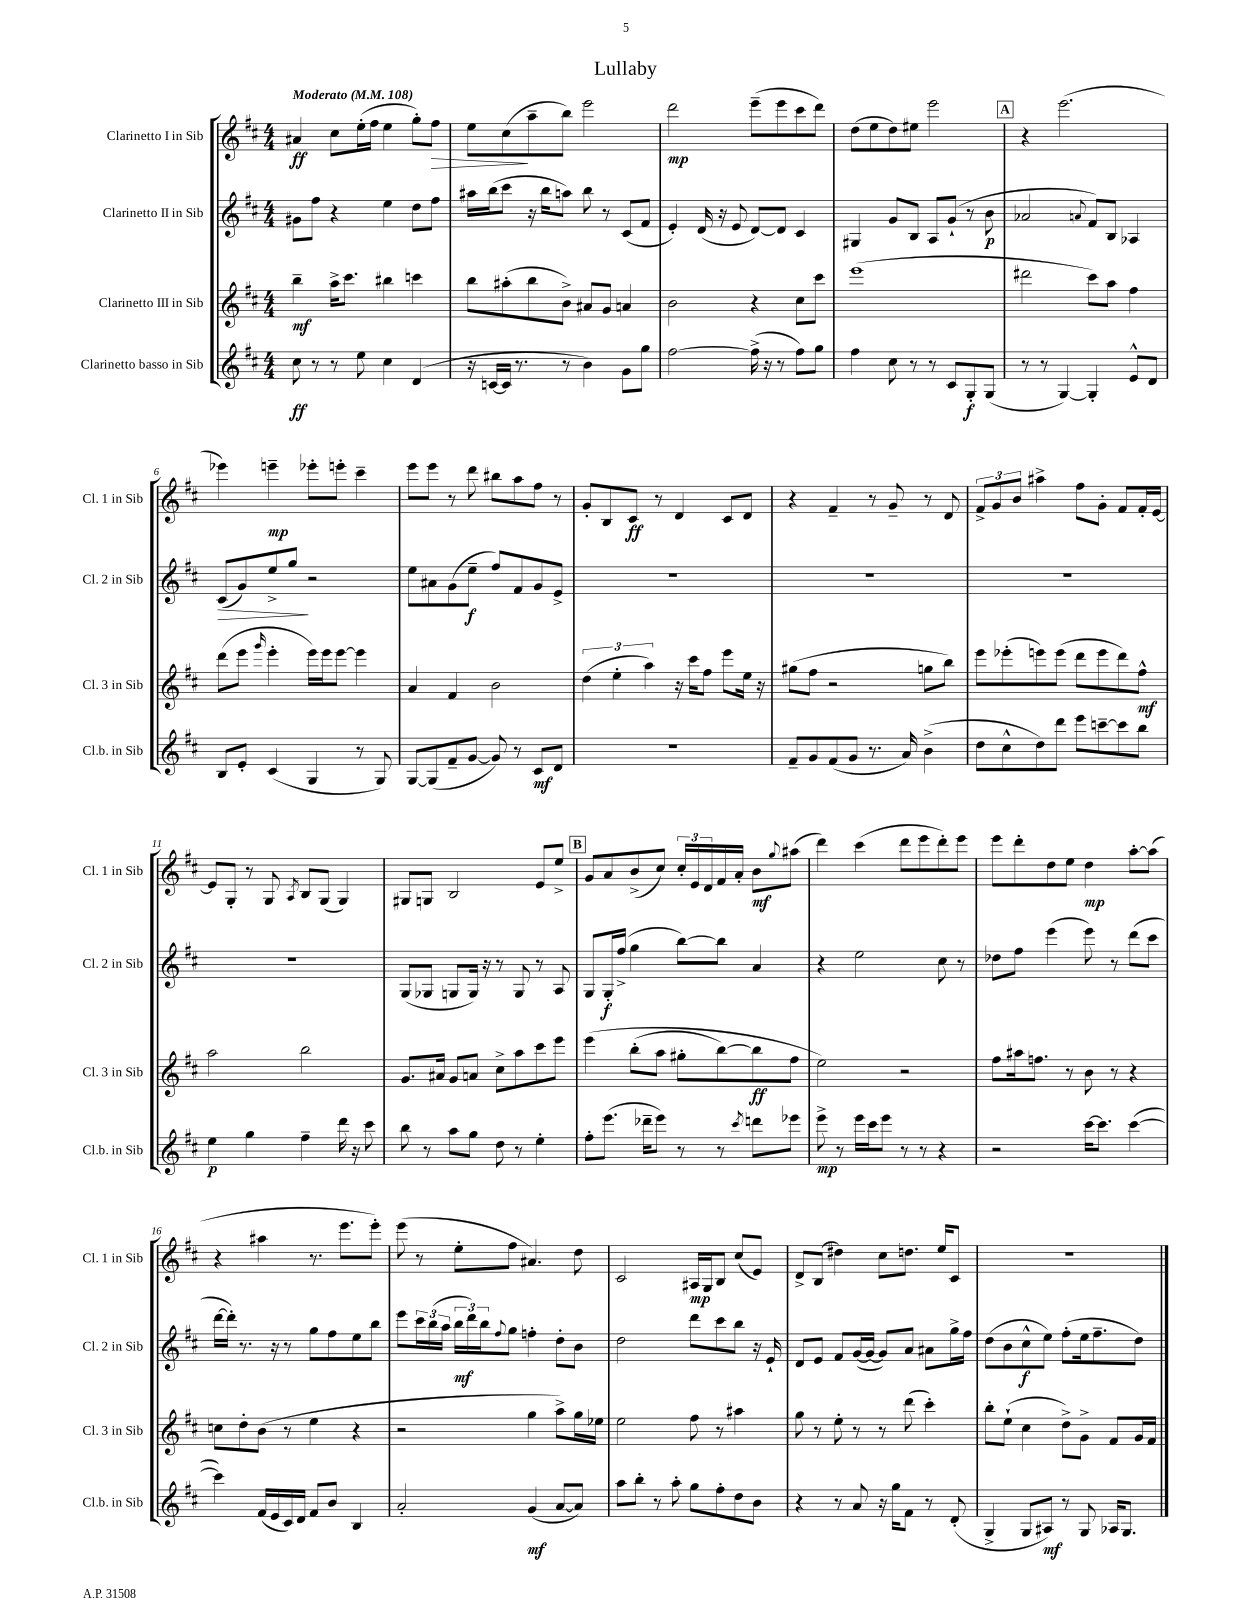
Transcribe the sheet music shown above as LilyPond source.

\header { title = "Lullaby" }
<<
\new StaffGroup <<
\new Staff = "s0" \with { instrumentName = "Clarinetto I in Sib" shortInstrumentName = "Cl. 1 in Sib" } {
    \clef treble \key d \major \numericTimeSignature \time 4/4 \tempo "Moderato" 4 = 108
    ais'4\ff cis''8 e''16-.( fis''16 e''4 g''8-.) fis''8\> |
    e''8 cis''8\!( a''8-- b''8) e'''2 |
    d'''2\mp e'''8--( e'''8 cis'''8 d'''8) |
    d''8( e''8 d''8) eis''8 e'''2 |
    \mark \markup { \box "A" } r4 e'''2.( |
    ees'''4) e'''4--\mp ees'''8-. e'''8-. cis'''4-- |
    e'''8 e'''8 r8 d'''8 bis''8 a''8 fis''8 r8 |
    g'8-. b8 cis'8\ff r8 d'4 cis'8 d'8 |
    r4 fis'4-- r8 g'8-- r8 d'8 |
    \tuplet 3/2 { fis'8-> g'8 b'8 } ais''4-> fis''8 g'8-. fis'8 fis'16-. e'16~ |
    e'8 g8-. r8 g8 \acciaccatura { a8 } b8 g8( g4) |
    gis8 g8 b2 e'8 e''8-> |
    \mark \markup { \box "B" } g'8 a'8 b'8->( cis''8) \tuplet 3/2 { cis''16-. e'16 d'16 } fis'16 a'16-. b'8\mf \appoggiatura { g''8 } ais''8( |
    d'''4) cis'''4( d'''8 e'''8 d'''8-.) e'''8 |
    e'''8 d'''8-. d''8 e''8 d''4\mp a''8~-. a''8( |
    r4 ais''4 r8. e'''8. e'''8-.) |
    e'''8( r8 e''8-. fis''8 ais'4.) d''8 |
    cis'2 ais16\mp g16 b8 cis''8( e'8) |
    d'8-> b8( dis''4) cis''8 d''8. e''16 cis'8 |
    r1 \bar "|." |
}
\new Staff = "s1" \with { instrumentName = "Clarinetto II in Sib" shortInstrumentName = "Cl. 2 in Sib" } {
    \clef treble \key d \major \numericTimeSignature \time 4/4
    gis'8 fis''8 r4 e''4 d''8 fis''8 |
    ais''16 b''16( cis'''8 r16 b''16 a''8) b''8 r8 cis'8( fis'8 |
    e'4-.) d'16( r16 e'8 d'8~) d'8 cis'4 |
    gis4 g'8 b8 a8 g'8-!( r8 b'8\p |
    \mark \markup { \box "A" } aes'2 \appoggiatura { a'8 } fis'8) b8 aes4 |
    cis'8\>( g'8) e''8-> g''8\! r2 |
    e''8 ais'8 g'8( e''8--\f fis''8) fis'8 g'8 e'8-> |
    R1 |
    R1 |
    R1 |
    R1 |
    g8( ges8 g8 g16) r16 r8 g8 r8 a8 |
    \mark \markup { \box "B" } g8 g16-.\f fis''16->( g''4 b''8~) b''8 a'4 |
    r4 e''2 cis''8 r8 |
    des''8 fis''8 e'''4( e'''8) r8 d'''8( cis'''8 |
    d'''16~ d'''16-.) r8. r16 r8 g''8 fis''8 e''8 b''8 |
    e'''8 \tuplet 3/2 { cis'''16 b''16( a''16 } \tuplet 3/2 { b''16\mf d'''16) b''16 } \appoggiatura { fis''8 } g''8 f''4-. d''8-. b'8 |
    d''2 d'''8 cis'''8 b''8 r16 e'16-! |
    d'8 e'8 fis'8 g'16~( g'16~ g'8) a'8 ais'8 g''16-> fis''16 |
    d''8( b'8 cis''8-^\f e''8) fis''8-.( e''16 fis''8.-- d''8) \bar "|." |
}
\new Staff = "s2" \with { instrumentName = "Clarinetto III in Sib" shortInstrumentName = "Cl. 3 in Sib" } {
    \clef treble \key d \major \numericTimeSignature \time 4/4
    b''4--\mf a''16-> cis'''8. bis''4 c'''4 |
    b''8 ais''8-.( b''8 b'8->) ais'8 g'8 a'4 |
    b'2 r4 cis''8 cis'''8 |
    e'''1( |
    \mark \markup { \box "A" } dis'''2 cis'''8) a''8 fis''4 |
    d'''8( e'''8 \grace { g'''16 } e'''4-. e'''16) e'''16 e'''8~ e'''4 |
    a'4 fis'4 b'2 |
    \tuplet 3/2 { d''4( e''4-. a''4) } r16 cis'''16 fis''8 e'''8 e''16 r16 |
    gis''8( fis''8 r2 g''8 b''8) |
    e'''8 ees'''8-.( e'''8) e'''8( d'''8 e'''8 d'''8) fis''8-^\mf |
    a''2 b''2 |
    g'8. ais'16 g'8 a'8 cis''8-> a''8 cis'''8 e'''8 |
    \mark \markup { \box "B" } e'''4\( b''8-.( a''8 gis''8-. b''8~) b''8\ff fis''8 |
    e''2\) r2 |
    fis''8 ais''16 f''8. r8 b'8 r8 r4 |
    c''8 d''8-. b'8( r8 e''4 r4 |
    r2 g''4 a''8->) g''16 ees''16 |
    e''2 fis''8 r8 ais''4 |
    g''8 r8 e''8-. r8 r8 d'''8( cis'''4-.) |
    b''8-. e''8-!( cis''4 d''8->) g'8-> fis'8 g'16 fis'16 \bar "|." |
}
\new Staff = "s3" \with { instrumentName = "Clarinetto basso in Sib" shortInstrumentName = "Cl.b. in Sib" } {
    \clef treble \key d \major \numericTimeSignature \time 4/4
    cis''8\ff r8 r8 e''8 cis''4 d'4( |
    r16 c'16~ c'16 r8. r8 b'4) g'8 g''8 |
    fis''2~ fis''16->( r16 r8 fis''8) g''8 |
    fis''4 cis''8 r8 r8 cis'8 g8-.\f g8( |
    \mark \markup { \box "A" } r8 r8 g4~) g4-. e'8-^ d'8 |
    b8 e'8-. cis'4( g4 r8 g8) |
    g8~ g8( fis'8-- g'8~ g'8) r8 cis'8\mf d'8 |
    R1 |
    fis'8-- g'8 fis'8( g'8 r8. a'16) b'4->( |
    d''8 cis''8-^ d''8) d'''8 e'''8 c'''8~-- c'''8 b''8 |
    e''4\p g''4 fis''4-- d'''16 r16 cis'''8 |
    b''8 r8 a''8 g''8 d''8 r8 e''4-. |
    \mark \markup { \box "B" } fis''8-. e'''8.( des'''16-- e'''8) r8 r8 \acciaccatura { cis'''8 } d'''8 ees'''8 |
    e'''8->\mp r8 e'''16 cis'''16 e'''8 r8 r8 r4 |
    r2 cis'''16~ cis'''8. cis'''4~( |
    cis'''4) fis'16( e'16 cis'16) d'16 fis'8 b'8 b4 |
    a'2-. g'4\mf( a'8~ a'8) |
    a''8 b''8-. r8 a''8-. g''8 fis''8-. d''8 b'8 |
    r4 r8 a'8 r16 g''16 fis'8 r8 d'8-.( |
    g4-> g8 ais8\mf) r8 g8 aes16 g8. \bar "|." |
}
>>
>>
